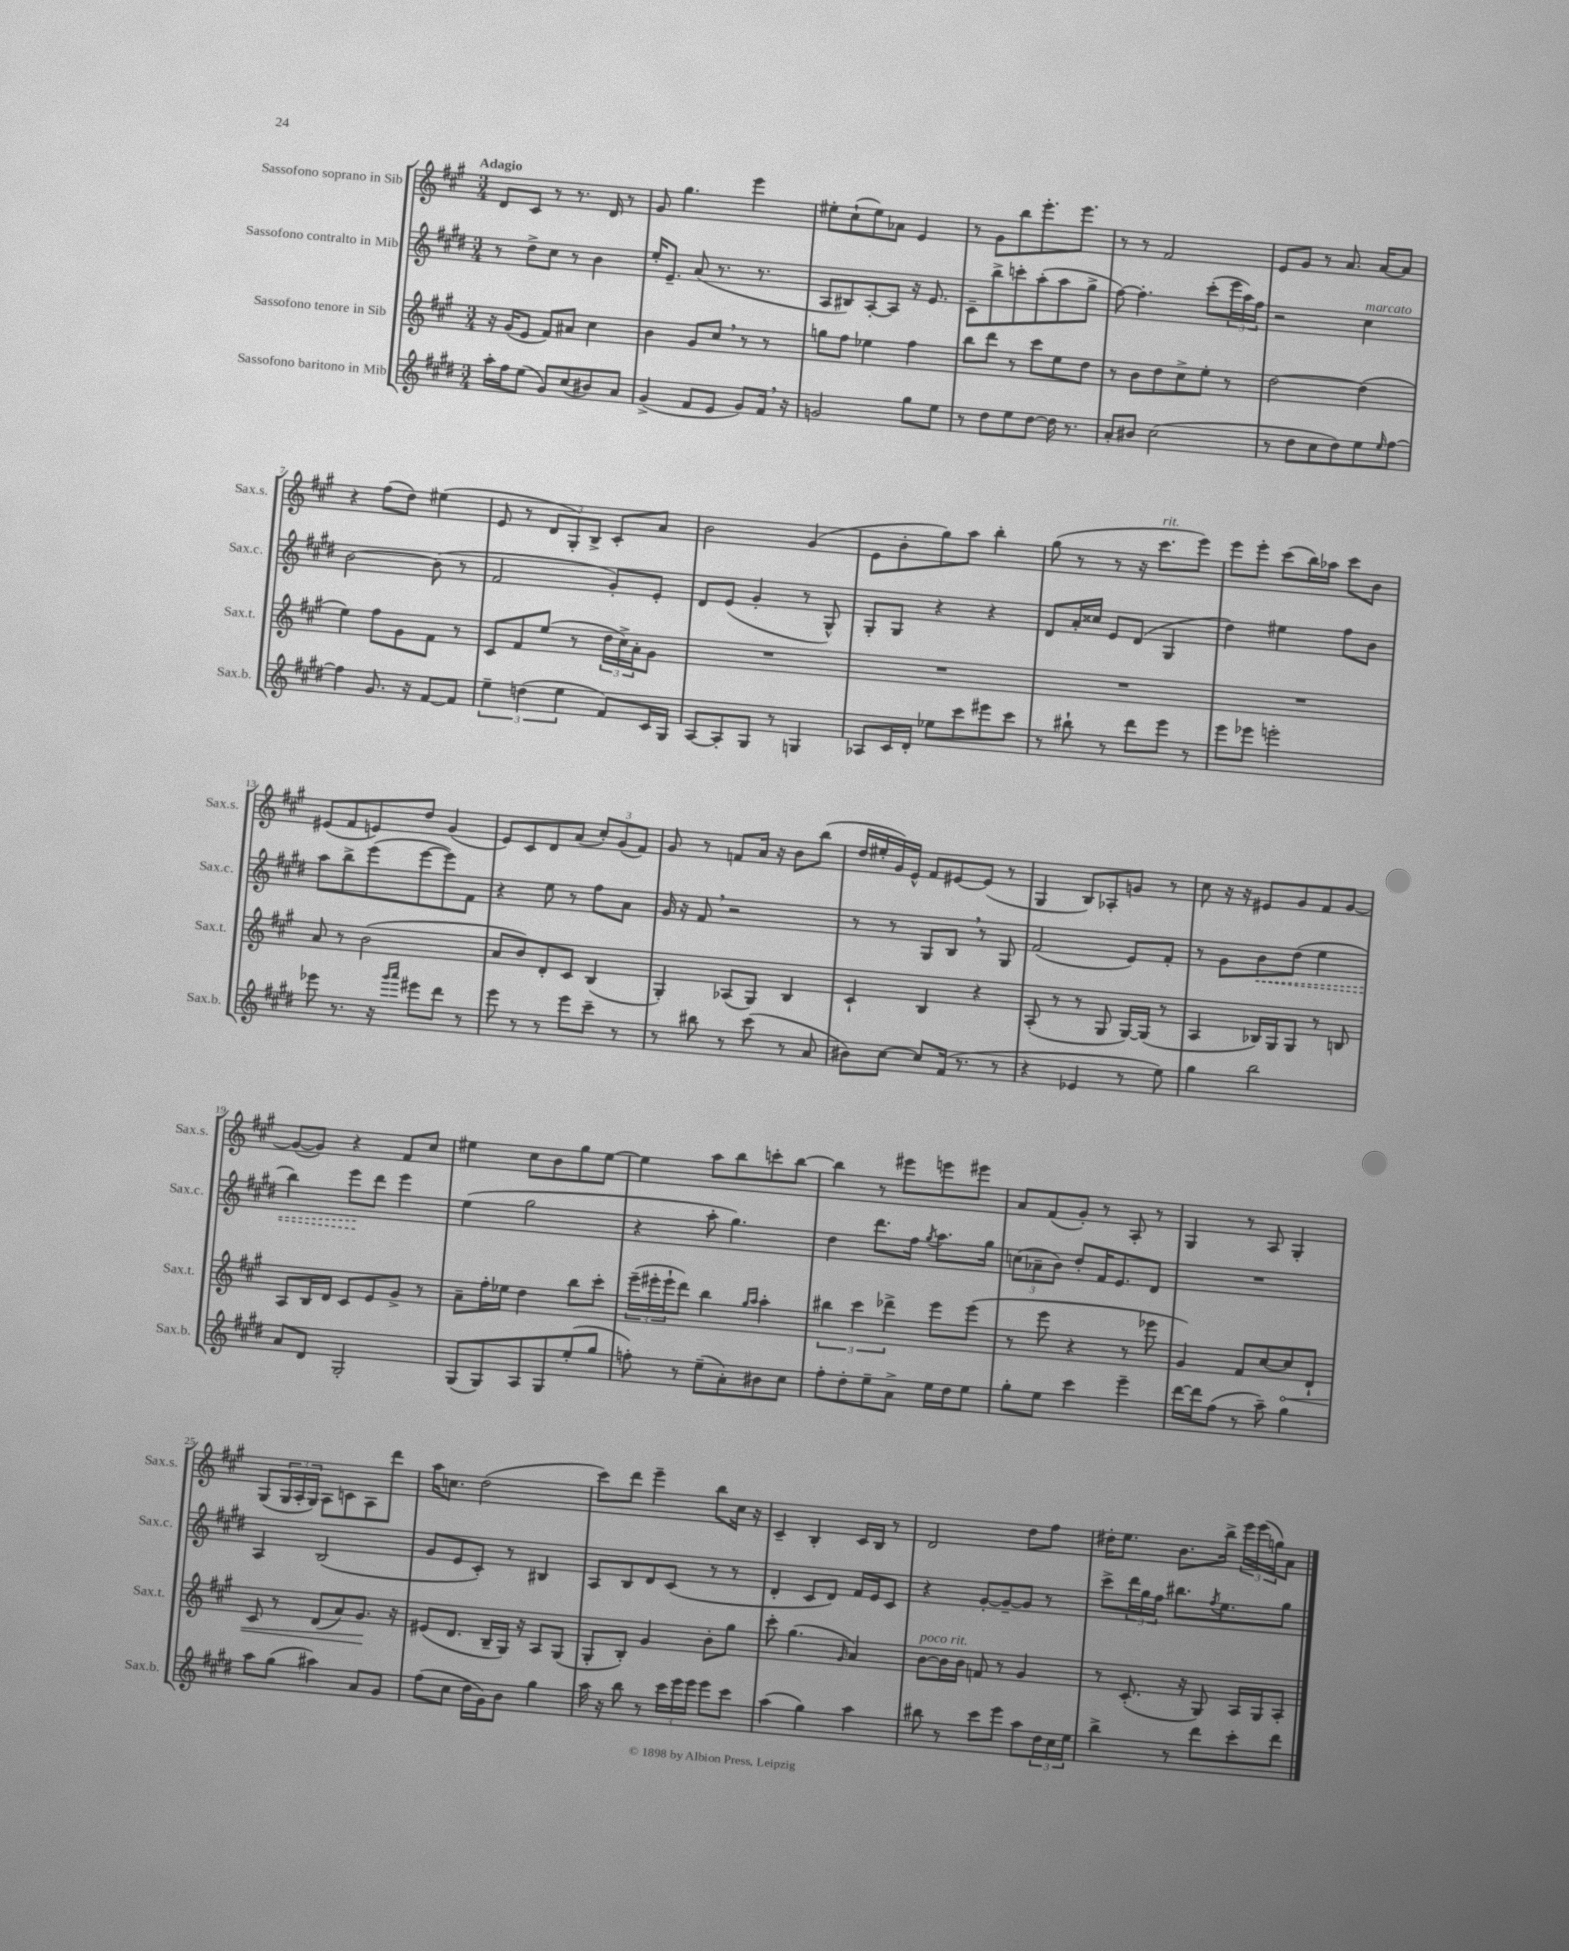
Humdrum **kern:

**kern	**kern	**dynam	**kern	**dynam	**kern
*part4	*part3	*part3	*part2	*part2	*part1
*staff4	*staff3	*staff3	*staff2	*staff2	*staff1
*I"Sassofono baritono in Mib	*I"Sassofono tenore in Sib	*	*I"Sassofono contralto in Mib	*	*I"Sassofono soprano in Sib
*I'Sax.b.	*I'Sax.t.	*	*I'Sax.c.	*	*I'Sax.s.
*clefG2	*clefG2	*	*clefG2	*	*clefG2
*k[f#c#g#d#]	*k[f#c#g#]	*	*k[f#c#g#d#]	*	*k[f#c#g#]
*M3/4	*M3/4	*	*M3/4	*	*M3/4
=1	=1	=1	=1	=1	=1
!	!	!	!	!	!LO:TX:a:B:t=Adagio
16aa'\LL	16r	.	8r	.	8d/L
16ff#\J	(16g#/KL	.	.	.	.
(8ee\J	8e/J	.	8dd#^\L	.	8c#/J
8g#/L)	8f#/L)	.	8cc#\J	.	8r
(8cc#/	8a#X/J	.	8r	.	8.r
8b#X/)	4cc#\	.	4b\	.	.
.	.	.	.	.	16d/
8a/J	.	.	.	.	8r
=2	=2	=2	=2	=2	=2
(4g#^/	4b\	.	16ee'/KL	.	8g#/
.	.	.	8.e~/J	.	.
.	.	.	.	.	4.gg#\
8f#/L	8g#/L	.	(8a/	.	.
8e/J	8cc#,/J	.	8.r	.	.
8g#/L)	8r	.	.	.	4eee\
.	.	.	8.r	.	.
16f#,/Jk	8r	.	.	.	.
16r	.	.	.	.	.
=3	=3	=3	=3	=3	=3
2gn/	8ggn\L	.	8A/L	.	8ee#X'\L
.	8ff#\J	.	8B#X/)	.	(8cc#`\
.	4ee-X\	.	[8A'/	.	8ee#\)
.	.	.	8A/J]	.	8a-X\J
8gg#\L	4ff#\	.	16r	.	4e/
.	.	.	8.e/	.	.
8ee\J	.	.	.	.	.
=4	=4	=4	=4	=4	=4
8r	8bb\L	.	8c#~\L	.	8r
8dd#\L	8ddd\J	.	8bb^\	.	8g#\L
8ee\	8r	.	8cccn'\	.	8bb\
[8dd#\J	8ccc#\L	.	(8aa'\	.	8.eee'\
16dd#\]	8ee\	.	8aa\	.	.
8.r	.	.	.	.	8.eee\J
.	8dd\J	.	8gg#^\J	.	.
=5	=5	=5	=5	=5	=5
8a'/L	8r	.	[8ff#\)	.	8r
8b#X/J	8b\L	.	4.ff#'\]	.	8r
(2cc#\	8dd\	.	.	.	2f#/
.	8cc#^\	.	.	.	.
.	8ee'\J	.	(8ccc#'\L	.	.
.	8r	.	24eee\L	.	.
.	.	.	24aa\)	.	.
.	.	.	24ff#\JJ	.	.
=6	=6	=6	=6	=6	=6
8r	[2dd\	.	2r	.	8e/L
8dd#\L	.	.	.	.	8g#/J
8cc#\	.	.	.	.	8r
8dd#\)	.	.	.	.	8.a/
!	!	!	!LO:TX:a:i:t=marcato	!	!
8ee\	(4dd\]	.	4cc#\	.	.
.	.	.	.	.	[16a/KL
16qqee/	.	.	.	.	.
[8ff#\J	.	.	.	.	8a/J]
!!LO:LB:g=z
=7	=7	=7	=7	=7	=7
4ff#\]	4ee\)	.	[2b\	.	4r
8.g#/	8ff#\L	.	.	.	(8ff#\L
.	8g#\	.	.	.	8dd\J)
16r	.	.	.	.	.
[8f#/L	8f#\J	.	(8b\]	.	(4ee#X\
8f#/J]	8r	.	8r	.	.
=8	=8	=8	=8	=8	=8
6ee~\	8c#/L	.	2f#/	.	8e/
.	8f#/	.	.	.	8r
(6ddn\	.	.	.	.	.
.	(8ee/J	.	.	.	12d/L
6ee\	.	.	.	.	12G#'/)
.	8r	.	.	.	.
.	.	.	.	.	12B^/J
8f#/L)	24dd\LL	.	8g#'/L)	.	8c#'/L
.	24cc#^\)	.	.	.	.
.	24a'\J	.	.	.	.
16c#/L	8g#\J	.	8e'/J	.	8a/J
16G#/JJ	.	.	.	.	.
=9	=9	=9	=9	=9	=9
[8A/L	2.r	.	8d#/L	.	2b\
8A'/]	.	.	(8e/J	.	.
8G#/J	.	.	4g#'/	.	.
8r	.	.	.	.	.
4Gn/	.	.	8r	.	(4g#/
.	.	.	8G#^^/)	.	.
=10	=10	=10	=10	=10	=10
8A-X/L	2.r	.	8G#'/L	.	8e\L
16c#/L	.	.	8G#/J	.	8b'\
16d#'/JJ	.	.	.	.	.
8ee-X\L	.	.	4r	.	8gg#\)
8ccc#\	.	.	.	.	8aa\J
8eee#X\	.	.	4r	.	4bb'\
8ccc#\J	.	.	.	.	.
=11	=11	=11	=11	=11	=11
8r	2.r	.	8d#/L	.	(8gg#\
8bb#X`\	.	.	16a'/L	.	8r
.	.	.	16cc##X/JJ	.	.
8r	.	.	8e/L	.	8r
8ddd#\L	.	.	(8d#/J	.	16r
!	!	!	!	!	!LO:TX:a:i:t=rit.
.	.	.	.	.	8.ccc#\L
8eee\J	.	.	4G#/	.	.
8r	.	.	.	.	8eee\J)
=12	=12	=12	=12	=12	=12
8eee\L	2.r	.	4dd#\)	.	8eee\L
8eee-X\J	.	.	.	.	8eee'\J
2eeen'\	.	.	4ee#X\	.	(8ccc#\L
.	.	.	.	.	16bb\L)
.	.	.	.	.	16aa-X\JJ
.	.	.	8ff#\L	.	8ccc#\L
.	.	.	8b\J	.	8b\J
!!LO:LB:g=z
=13	=13	=13	=13	=13	=13
8eee-X\	8a/	.	8aa\L	.	(8e#X/L
8.r	8r	.	8bb^\	.	8f#/
.	(2b\	.	(8eee\	.	8en/)
16r	.	.	.	.	.
16qqggg#/LL	.	.	.	.	.
16qqaaa/JJ	.	.	.	.	.
8eee#X\L	.	.	[8eee\	.	8dd/J
8ddd#\J	.	.	8eee\])	.	(4g#/
8r	.	.	8f#\J	.	.
=14	=14	=14	=14	=14	=14
8eee\	8a/L	.	4r	.	8e/L)
8r	8b/)	.	.	.	8c#/
8r	8d'/	.	8ee\	.	8d/
8eee\L	8c#/J	.	8r	.	(8a/J
8ccc#~\J	(4B/	.	8ff#\L	.	12cc#'/L)
.	.	.	.	.	(12g#/
8r	.	.	8a\J	.	.
.	.	.	.	.	12f#/J)
=15	=15	=15	=15	=15	=15
8r	4G#'/)	.	16g#/	.	8g#/
.	.	.	16r	.	.
8bb#X\	.	.	8f#,/	.	8r
8r	(8A-X/L	.	2r	.	8fn/L
(8ccc#\	8G#/J)	.	.	.	16a/Jk
.	.	.	.	.	16r
8r	4B/	.	.	.	8b\L
8a/	.	.	.	.	(8bb\J
=16	=16	=16	=16	=16	=16
8b#X\L)	4c#`/	.	8r	.	16dd/LL
.	.	.	.	.	16ee#X'/
[8cc#\J	.	.	8r	.	16g#/)
.	.	.	.	.	16e^^/JJ
8cc#/L]	4B/	.	8G#/L	.	8f#/L
(16f#/Jk	.	.	8B,/J	.	[8e#X/
8.r	.	.	.	.	.
.	4r	.	8r	.	(8e#/J]
8r	.	.	8G#/	.	8r
=17	=17	=17	=17	=17	=17
4r	(8A'/	.	(2f#/	.	4G#/
.	8r	.	.	.	.
4e-X/	8r	.	.	.	8B/L)
.	8G#/	.	.	.	8A-X'/
8r	[16G#/LL)	.	8e/L)	.	8gn/J
.	(16G#/JJ]	.	.	.	.
8ee\)	8r	.	8f#'/J	.	8r
=18	=18	=18	=18	=18	=18
4gg#\	4A/	.	8r	.	8cc#\
.	.	.	8g#\L	.	16r
.	.	.	.	.	16r
!	!	!	!	!LO:HP:b	!
2bb\	16B-X/LL)	.	8b\	<	8e#X/L
.	16G#/J	.	.	.	.
.	8G#/J	.	(8dd#\J	.	8g#/
.	8r	.	4ee\	.	8f#/
.	8Bn/	.	.	.	[8g#/J
!!LO:LB:g=z
=19	=19	=19	=19	=19	=19
8a/L	8A/L	.	4bb\)	.	(8g#/L_
8d#/J	16B/L	.	.	.	8g#/J])
.	16d/JJ	.	.	.	.
2G#'/	8c#/L	.	8eee\L	.	4r
.	8e/	.	8ddd#\J	[	.
.	8g#^/J	.	4eee\	.	8f#/L
.	8r	.	.	.	8cc#/J
=20	=20	=20	=20	=20	=20
(8G#/L	8a~\L	.	(4ee\	.	4ee#X\
8G#/)	16ff#'\L	.	.	.	.
.	16ee-X\JJ	.	.	.	.
8A/	4dd\	.	2gg#\	.	8cc#\L
8G#/	.	.	.	.	8b\
(8ee'/	8bb\L	.	.	.	8gg#\
8gg#/J	8ccc#'\J	.	.	.	[8ee#\J
=21	=21	=21	=21	=21	=21
8ffn'\)	(24eee~\LL	.	4r	.	4ee#\]
.	24eee#X'\	.	.	.	.
.	24eee#`\J	.	.	.	.
8r	8ddd\J)	.	.	.	.
(8ee~\L	4bb\	.	8aa'\	.	8aa\L
8a'\)	.	.	4.gg#\)	.	8bb\
.	16qqgg#/LL	.	.	.	.
.	16qqaa/JJ	.	.	.	.
8b#X\	4aa'\	.	.	.	8cccn'\
8cc#\J	.	.	.	.	[8bb\J
=22	=22	=22	=22	=22	=22
8ff#'\L	6bb#X\	.	4dd#\	.	4bb\]
8dd#'\	.	.	.	.	.
.	6ccc#\	.	.	.	.
8ee~\	.	.	8.ddd#\L	.	8r
.	6ddd-X^\	.	.	.	.
8a^\J	.	.	.	.	8eee#X\L
.	.	.	16ff#\Jk	.	.
.	.	.	8qgg#/	.	.
16ee\LL	8eee\L	.	8.aa\L	.	8eeen\
16dd#\J	.	.	.	.	.
8ee\J	(8eee\J	.	.	.	8eee#X\J
.	.	.	16gg#\Jk	.	.
=23	=23	=23	=23	=23	=23
8gg#'\L	8r	.	(12ccn\L	.	8a/L
.	.	.	12a-X~\	.	.
8ee\J	8eee\	.	.	.	(8f#/
.	.	.	12b\J)	.	.
4ccc#\	4r	.	8dd#'/L	.	8g#'/J)
.	.	.	16f#/K	.	8r
.	.	.	8.e/	.	.
4eee~\	8r	.	.	.	8A'/
.	8eee-X\	.	8d#/J	.	8r
=24	=24	=24	=24	=24	=24
[16ddd#\LL	4g#/)	.	2.r	.	4G#/
16ddd#\J]	.	.	.	.	.
(8ff#\J	.	.	.	.	.
8r	8f#/L	.	.	.	8r
8aa~\)	[8cc#/	.	.	.	8A/
!	!	!LO:HP:b	!	!	!
4gg#\	8cc#/]	<	.	.	4G#'/
.	8d`/J	.	.	.	.
!!LO:LB:g=z
=25	=25	=25	=25	=25	=25
8aa\L	8c#/	.	4A/	.	(8G#/L
(8gg#\J	8r	.	.	.	24G#/L
.	.	.	.	.	24A'/
.	.	.	.	.	24G#/JJ)
4aa#X\)	(8d/L	.	(2B/	.	8A\L
.	8a/)	.	.	.	8cn\
8a/L	8.g#/J	.	.	.	8A\
8g#/J	.	.	.	.	8ddd\J
.	16r	[	.	.	.
=26	=26	=26	=26	=26	=26
(8ff#\L	(8e#X/L	.	8g#/L	.	16aa\KL
.	.	.	.	.	8.ccn\J
8cc#\J	8.d/J	.	8e/	.	.
16dd#\LL	.	.	8c#'/J)	.	(2dd\
16g#\J)	16B~/LL	.	.	.	.
8b\J	16G#/JJ)	.	8r	.	.
.	16r	.	.	.	.
4gg#\	8A/L	.	4B#X/	.	.
.	(8G#/J	.	.	.	.
=27	=27	=27	=27	=27	=27
16aa\	8G#'/L	.	8A/L	.	8ccc#\L)
16r	.	.	.	.	.
8bb\	8B'/J)	.	8B/	.	8ddd\J
8r	4g#/	.	8d#/	.	4eee~\
24ccc#\LL	.	.	(8c#/J	.	.
24eee\	.	.	.	.	.
24eee\JJ	.	.	.	.	.
8eee\L	8b'\L	.	8r	.	8bb\L
8ccc#\J	8gg#\J	.	8r	.	16cc#\Jk
.	.	.	.	.	16r
=28	=28	=28	=28	=28	=28
(4aa\	8ccc#'\	.	4d#'/	.	4c#~/
.	(4.gg#\	.	.	.	.
4gg#\)	.	.	8c#/L	.	4B'/
.	.	.	8d#/J)	.	.
.	16qqg#/	.	.	.	.
4aa\	4a/)	.	16f#/LL	.	16c#/LL
.	.	.	16e/J	.	16B/JJ
.	.	.	8c#/J	.	8r
=29	=29	=29	=29	=29	=29
!	!LO:TX:a:i:t=poco rit.	!	!	!	!
8bb#X\	[8b\L	.	4r	.	2d/
8r	16b\L]	.	.	.	.
.	16b\JJ	.	.	.	.
8ccc#\L	8fn/	.	[8g#'/L	.	.
8eee\J	8r	.	8g#~/_	.	.
8aa\L	4g#/	.	8g#/J]	.	8dd\L
24dd#\L	.	.	8r	.	8ff#\J
24cc#\	.	.	.	.	.
24ee\JJ	.	.	.	.	.
=30	=30	=30	=30	=30	=30
4bb^\	8r	.	8ccc#^\L	.	16dd#X'\KL
.	.	.	.	.	8.ee\J
.	(8.c#'/	.	24ddd#\L	.	.
.	.	.	24gg#\	.	.
.	.	.	24ff#\JJ	.	.
8r	.	.	8.bb#X\L	.	8.b\L
.	16r	.	.	.	.
8ddd#\L	8G#/)	.	.	.	.
.	.	.	8qff#/	.	.
.	.	.	8.ee\	.	16bb^\Jk
8ccc#'\	16A/LL	.	.	.	24eee\LL
.	.	.	.	.	(24eee\
.	16G#/J	.	.	.	.
.	.	.	.	.	24ggn\J)
8ddd#\J	8A'/J	.	8gg#\J	.	8a\J
==	==	==	==	==	==
*-	*-	*-	*-	*-	*-
